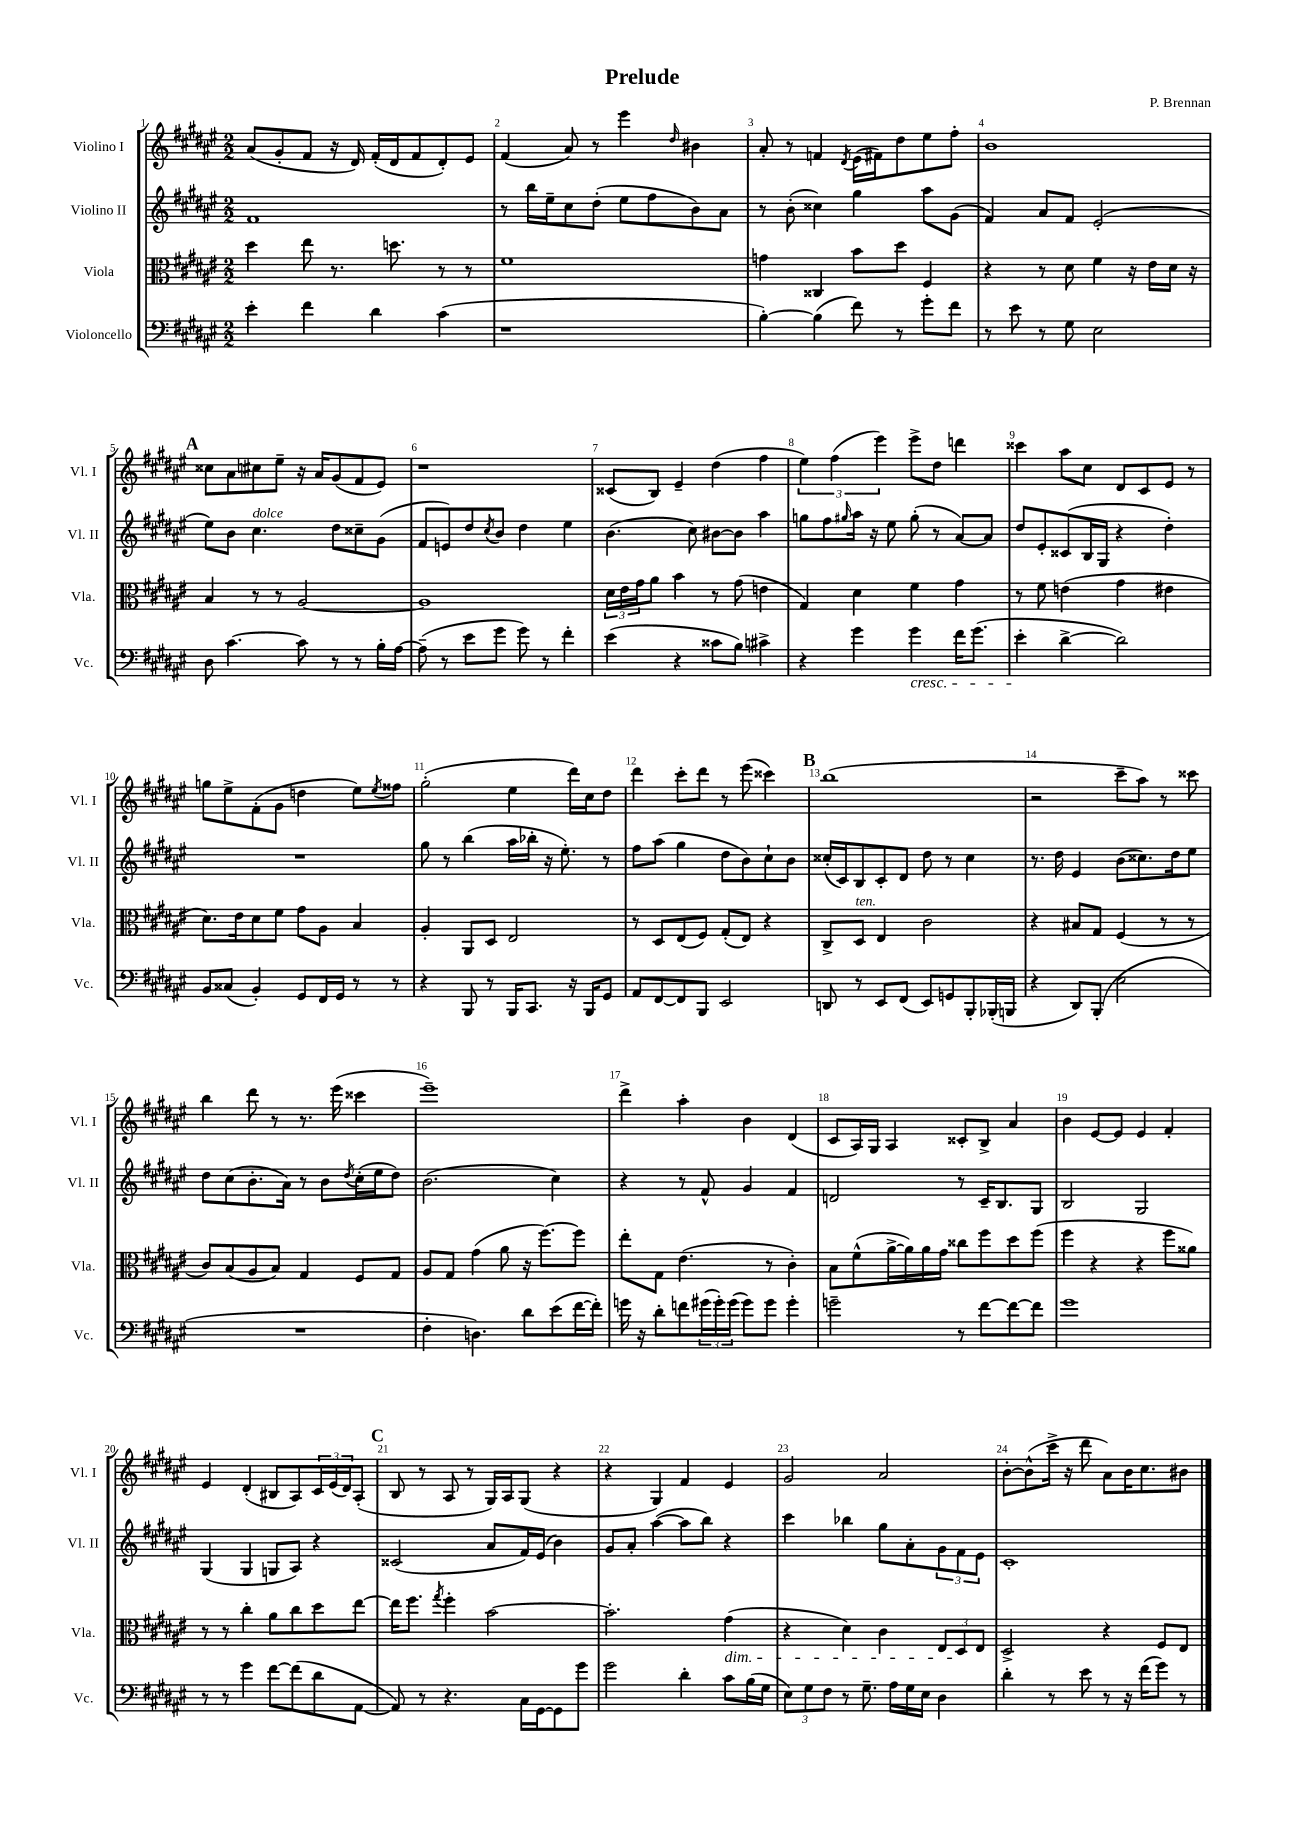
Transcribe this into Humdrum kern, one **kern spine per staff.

**kern	**kern	**kern	**kern
*staff4	*staff3	*staff2	*staff1
*clefF4	*clefC3	*clefG2	*clefG2
*k[f#c#g#d#a#e#]	*k[f#c#g#d#a#e#]	*k[f#c#g#d#a#e#]	*k[f#c#g#d#a#e#]
*M2/2	*M2/2	*M2/2	*M2/2
4e#'	4dd#	1f#	(8a#
.	.	.	8g#'
4f#	8ee#	.	8f#
.	8.r	.	16r
.	.	.	16d#)
4d#	.	.	(16f#'
.	8.dd	.	16d#
.	.	.	8f#
(4c#	8r	.	8d#')
.	8r	.	8e#
=	=	=	=
1r	1f#	8r	(4f#
.	.	16bb	.
.	.	16ee#~	.
.	.	8cc#	8a#)
.	.	(8dd#'	8r
.	.	8ee#	4eee#
.	.	8ff#	.
.	.	.	16qqdd#
.	.	8b)	4b#
.	.	8a#	.
=	=	=	=
[4B')	4g	8r	8a#'
.	.	(8b'	8r
(4B]	4C##	4cc##)	4f
.	.	.	8qd#
8f#)	8b	4gg#	(16e#
.	.	.	16f#)
8r	8dd#	.	8dd#
8g#'	4F#	8aa#	8ee#
8f#	.	(8g#	8ff#'
=	=	=	=
8r	4r	4f#)	1b
8e#	.	.	.
8r	8r	8a#	.
8G#	8d#	8f#	.
2E#	4f#	(2e#'	.
.	16r	.	.
.	16e#	.	.
.	16d#	.	.
.	16r	.	.
=	=	=	=
8D#	4B	8ee#)	8cc##
[4.c#	.	8b	8a#
.	8r	4.cc#	8cc#
.	8r	.	8ee#~
8c#]	[2A#	.	16r
.	.	.	16a#
8r	.	8dd#	(8g#
8r	.	8cc##~	8f#
16B'	.	(8g#	8e#)
[16A#	.	.	.
=	=	=	=
(8A#~]	1A#]	8f#	1r
8r	.	8e)	.
8e#	.	8dd#	.
.	.	8qcc#	.
8g#	.	8b	.
8g#)	.	4dd#	.
8r	.	.	.
4f#'	.	4ee#	.
=	=	=	=
(4e#	24d#	(4.b	(8c##
.	24e#	.	.
.	24g#	.	.
.	8a#	.	8B)
4r	4b	.	4e#~
.	.	8cc#)	.
8c##	8r	[8b#	(4dd#
8B)	(8g#	8b#]	.
4c#^	4e	4aa#	4ff#
=	=	=	=
4r	4G#)	8gg	6ee#)
.	.	8ff#	.
.	.	.	(6ff#
.	.	16qqgg#	.
4g#	4d#	16aa#	.
.	.	16r	.
.	.	.	6eee#)
.	.	8ee#	.
4g#	4f#	(8gg#'	8eee#^
.	.	8r	8dd#
16f#	4g#	[8a#)	4ddd
(8.g#	.	.	.
.	.	8a#]	.
=	=	=	=
4e#'	8r	8dd#	4ccc##
.	8f#	8e#'	.
[4d#^	(4e	(8c##	8aa#
.	.	16B	8cc#
.	.	16G#	.
2d#])	4g#	4r	8d#
.	.	.	8c#
.	4e#	4dd#')	8e#
.	.	.	8r
=	=	=	=
8BB	8.d#)	1r	8gg
(8C##	.	.	8ee#^
.	16e#	.	.
4BB')	8d#	.	(8f#'
.	8f#	.	8g#
8GG#	8g#	.	4dd
16FF#	8A#	.	.
16GG#	.	.	.
8r	4B	.	8ee#)
.	.	.	8qee#
8r	.	.	8ff##
=	=	=	=
4r	4A#'	8gg#	(2gg#'
.	.	8r	.
8BBB	8AA#	(4bb	.
8r	8D#	.	.
16BBB	2E#	16aa#	4ee#
8.CC#	.	16bb-'	.
.	.	16r	.
.	.	8.ee#')	.
16r	.	.	16ddd#)
16BBB	.	.	16cc#
8GG#	.	8r	8dd#
=	=	=	=
8AA#	8r	8ff#	4ddd#
[8FF#	8D#	(8aa#	.
8FF#]	(8E#	4gg#	8ccc#'
8BBB	8F#)	.	8ddd#
2EE#	(8G#'	8dd#	8r
.	8E#)	8b)	(8eee#
.	4r	8cc#`	4ccc##)
.	.	8b	.
=	=	=	=
8DD	8C#^	(16cc##'	(1bb
.	.	16c#)	.
8r	8D#	8B	.
8EE#	4E#	8c#'	.
(8FF#	.	8d#	.
8EE#)	2c#	8dd#	.
8GG	.	8r	.
8BBB'	.	4cc##	.
(16BBB-'	.	.	.
16BBB	.	.	.
=	=	=	=
4r	4r	8.r	2r
.	.	16dd#	.
8DD#)	8B#	4e#	.
(8BBB'	8G#	.	.
2E#	(4F#	(8b	8ccc#~
.	.	8.cc##)	8aa#)
.	8r	.	8r
.	.	16dd#	.
.	8r	8ee#	8ccc##
=	=	=	=
1r	8c#)	8dd#	4bb
.	(8B	(8cc#	.
.	8A#	8.b'	8ddd#
.	8B)	.	8r
.	.	16a#)	.
.	4G#	8r	8.r
.	.	8b	.
.	.	.	(16eee#
.	.	8qdd#	.
.	8F#	(16cc#'	4ccc##
.	.	16ee#	.
.	8G#	8dd#)	.
=	=	=	=
4F#'	8A#	(2.b	1eee#~)
.	8G#	.	.
4.D)	(4g#	.	.
.	8a#	.	.
8d#	16r	.	.
.	[8.ff#)	.	.
(8e#	.	4cc#)	.
[16f#	8ff#]	.	.
16f#'])	.	.	.
=	=	=	=
16g	8ee#'	4r	4ddd#^
16r	.	.	.
8d#'	8G#	.	.
8f	(4.e#	8r	4aa#'
(24g#	.	8f#^^	.
24g#')	.	.	.
(24g#	.	.	.
8g#)	.	4g#	4b
8g#	8r	.	.
4g#'	4c#')	4f#	(4d#
=	=	=	=
2g~	8B	2d	8c#
.	(8f#^^	.	16A#)
.	.	.	16G#
.	[16a#^	.	4A#
.	16a#])	.	.
.	16a#	.	.
.	16g#	.	.
8r	8cc##	8r	8c##'
[8f#	8ff#	16c#~	8B^
.	.	8.B	.
8f#_	8dd#	.	4a#
8f#]	(8ff#	8G#	.
=	=	=	=
1g#	4ff#	2B	4b
.	4r	.	[8e#
.	.	.	8e#]
.	4r	2G#	4e#
.	8ff#	.	4f#'
.	8a##)	.	.
=	=	=	=
8r	8r	(4G#	4e#
8r	8r	.	.
4g#	4cc#'	4G#	(4d#'
[8f#	8a#	8G	8B#
(8f#]	8cc#	8A#)	8A#)
8d#	8dd#	4r	24c#
.	.	.	(24e#
.	.	.	24d#)
[8AA#	[8ee#	.	(8A#'
=	=	=	=
8AA#])	16ee#]	(2c##	8B
.	8.ff#	.	.
8r	.	.	8r
.	8qgg#	.	.
4.r	4ff#'	.	8A#
.	.	.	8r
.	[2b	8a#	16G#)
.	.	.	16A#
16C#	.	16f#)	(8G#
[16GG#	.	(16e#	.
8GG#]	.	4b)	4r
8g#	.	.	.
=	=	=	=
2g#	2.b']	8g#	4r
.	.	8a#'	.
.	.	([4aa#	4G#)
4d#'	.	8aa#]	4f#
.	.	8bb)	.
8c#	(4g#	4r	4e#
(16B	.	.	.
16G#	.	.	.
=	=	=	=
12E#)	4r	4ccc#	2g#
12G#	.	.	.
12F#	.	.	.
8r	4d#)	4bb-	.
8.G#~	.	.	.
.	4c#	8gg#	2a#
16A#	.	.	.
16G#	.	8a#'	.
16E#	.	.	.
4D#	12E#	12g#	.
.	12D#	12f#	.
.	12E#	12e#	.
=	=	=	=
4d#'	2D#^	1c#'	[8b'
.	.	.	(8b^^]
8r	.	.	16ccc#^
.	.	.	16r
8e#	.	.	8ddd#
8r	4r	.	8a#)
16r	.	.	16b
(16f#	.	.	8.cc#
8g#)	8F#	.	.
8r	8E#	.	8b#
==	==	==	==
*-	*-	*-	*-
